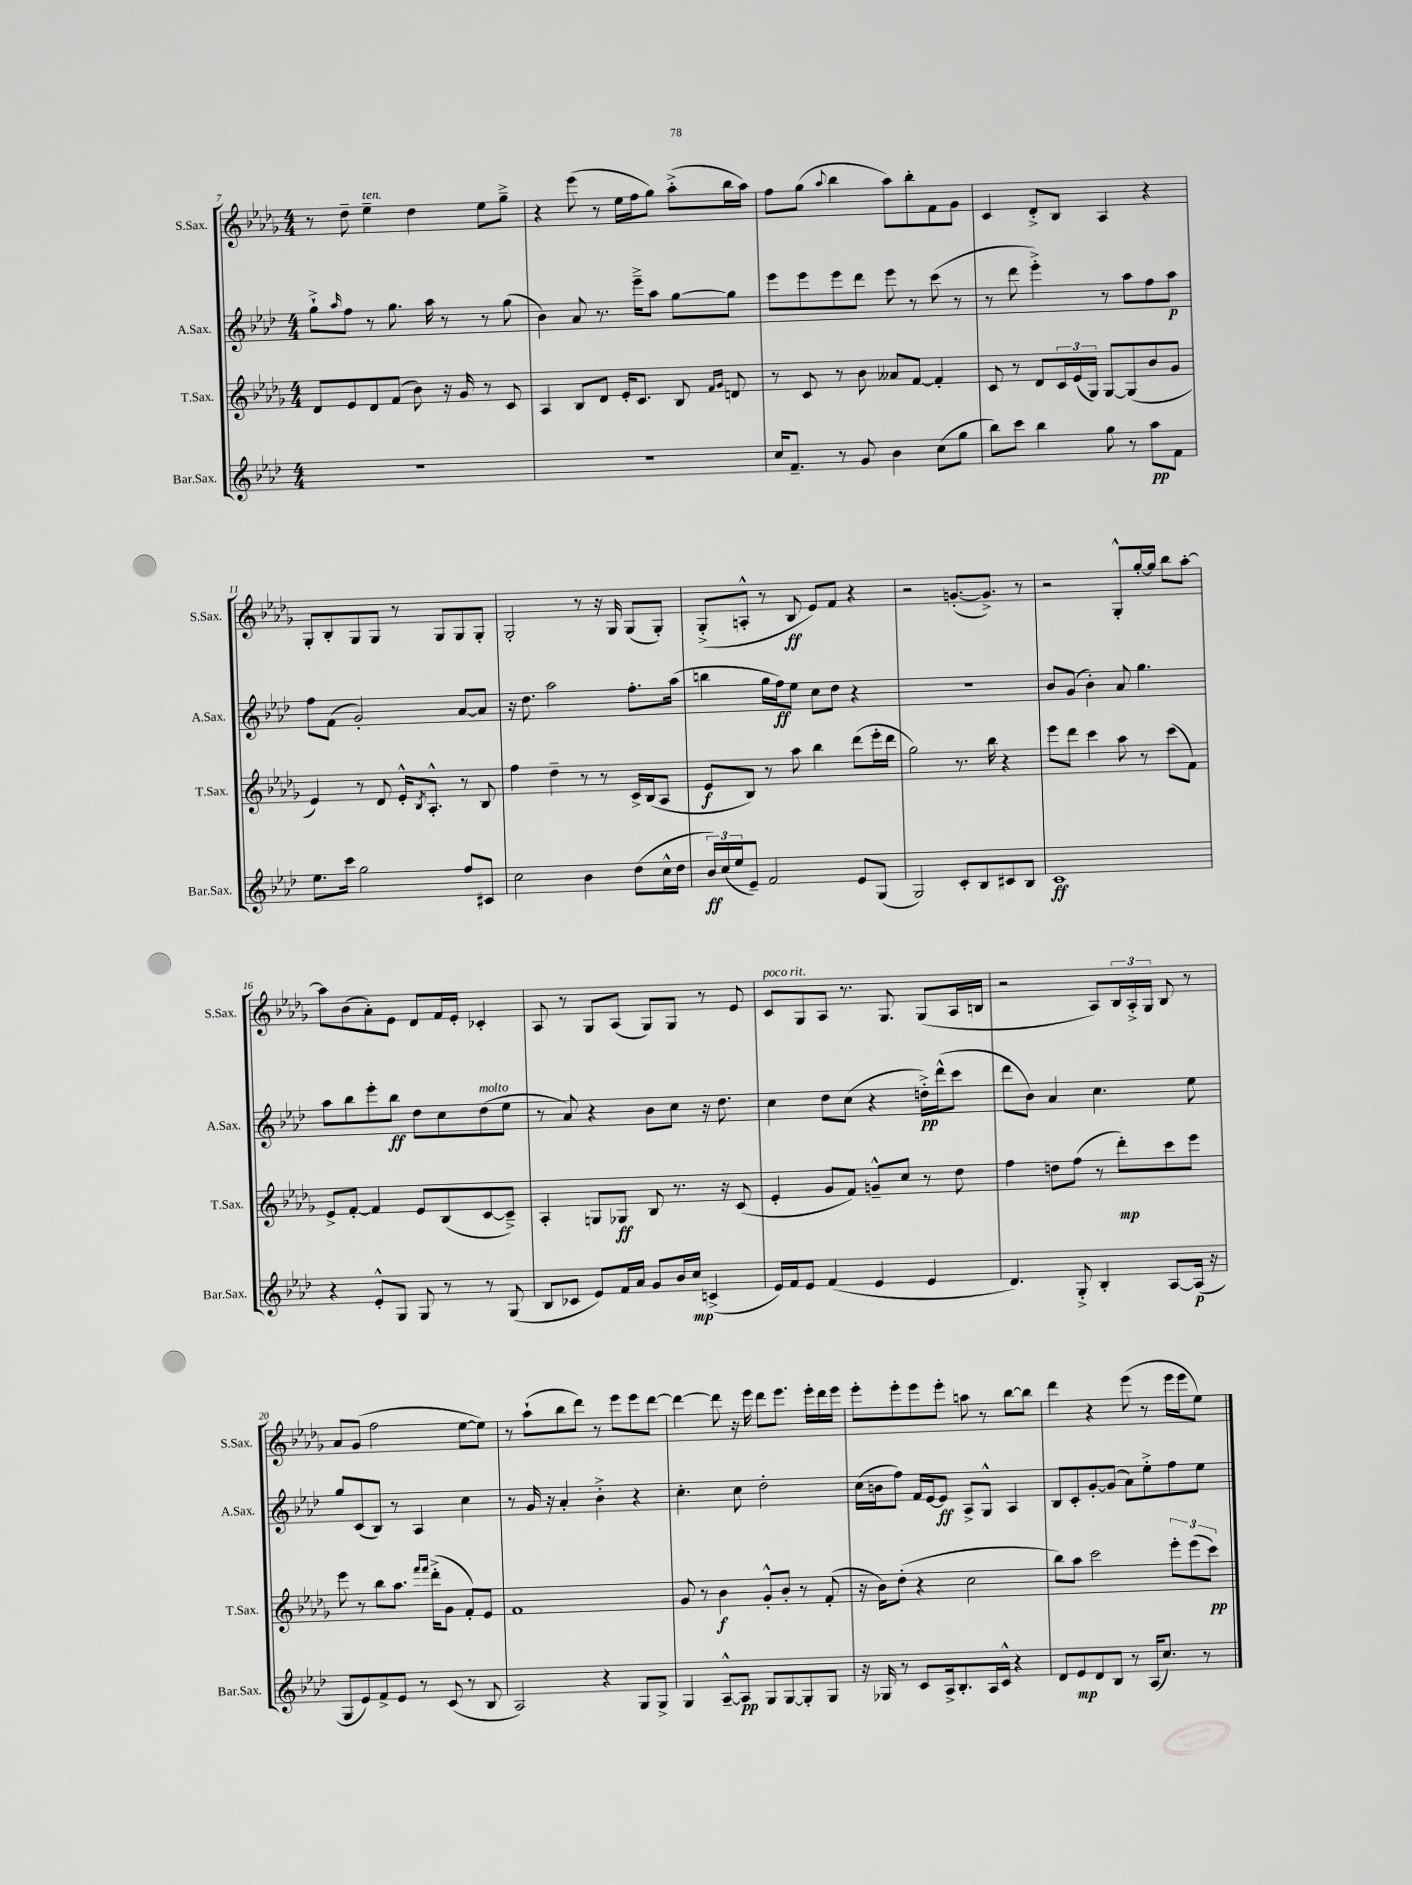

**kern	**kern	**kern	**kern
*staff4	*staff3	*staff2	*staff1
*clefG2	*clefG2	*clefG2	*clefG2
*k[b-e-a-d-]	*k[b-e-a-d-g-]	*k[b-e-a-d-]	*k[b-e-a-d-g-]
*M4/4	*M4/4	*M4/4	*M4/4
1r	8d-	8gg`^	8r
.	.	16qqaa-	.
.	8e-	8ff	8dd-~
.	8d-	8r	4ee-~
.	(8f	8.gg	.
.	8b-)	.	4dd-
.	.	16aa-	.
.	16r	8r	.
.	16g-	.	.
.	8r	8r	8ee-
.	8c	(8gg	8gg-~^
=	=	=	=
1r	4A-	4b-)	4r
.	8B-	8a-	(8eee-
.	8d-	8.r	8r
.	16e-'	.	16ee-
.	8.c	16eee-~^	16ff
.	.	8aa-	8gg-)
.	8B-	[8gg	(8aa-'^
.	16qqf	.	.
.	16qqg-	.	.
.	8d	8gg]	16bb-
.	.	.	16aa-)
=	=	=	=
16cc	8r	8eee-	8ff
8.f~	.	.	.
.	8c	8eee-	(8gg-
.	.	.	8qqaa-
8r	8r	8eee-	4bb-
8g	8b-	8ddd-	.
4b-	8a--	8eee-	8aa-)
.	[8f	8r	8bb-'
(8cc	4f']	(8ccc	8f
8gg	.	8r	8g-
=	=	=	=
8bb-)	8c	8r	4c
8ccc	8r	8ddd-	.
4bb-	8d-	4eee-'^)	8d-'^
.	24c	.	8B-
.	(24e-	.	.
.	24G-)	.	.
8gg	[8G-	8r	4A-
8r	(8G-]	8aa-	.
8aa-	8b-	8ff	4r
8f	8g-	8aa-	.
=	=	=	=
8.ee-	4e-)	8ff	8G-'
.	.	(8f	8B-'
16ccc	.	.	.
2gg	8r	2g')	8G-
.	8d-	.	8G-
.	16e-'^^	.	8r
.	8qB-	.	.
.	8.A-'^^	.	.
.	.	.	8G-
8ff	8r	[8a-	8G-
8c#	8B-	8a-]	8G-'
=	=	=	=
2cc	4ff	16r	2G-'
.	.	8.dd-	.
.	4dd-~	2aa-	.
4b-	8r	.	8r
.	8r	.	16r
.	.	.	16G-
(8dd-	16c^	8.ff'	(8G-
.	(16B-	.	.
16cc^^	8A-	.	8G-')
16dd-	.	(16aa-	.
=	=	=	=
24b-)	8e-	4bb	(8G-'^
(24cc	.	.	.
24ee-	.	.	.
8e-~)	8B-)	.	8A'^^
2f	8r	16gg	8r
.	.	16ff)	.
.	8aa-	8ee-	8B-
.	4bb-	8cc	8e-)
.	.	8dd-	8f
8e-	(8ddd-	4r	4r
(8G	16eee-'	.	.
.	16ddd-	.	.
=	=	=	=
2G)	2gg-)	1r	2r
8c'	8.r	.	([8.g'
8B-	.	.	.
.	16bb-	.	8.g^])
8c#	4r	.	.
8B-	.	.	8r
=	=	=	=
1c	8eee-	8b-	2r
.	8ddd-	(8g	.
.	4ccc	4b-')	.
.	8aa-	8a-	8G-'^^
.	8r	4.gg	[16gg-'
.	.	.	16gg-]
.	(8ccc	.	8bb-
.	8f)	.	[8aa-'
=	=	=	=
4r	8e-^	8aa-	8aa-]
.	[8f'	8bb-	(8b-
8e-'^^	4f]	8eee-'	8a-')
8G	.	8bb-	8e-
8G	8e-	8dd-	8d-
8r	(8B-	8cc	16f
.	.	.	16e-'
8r	[8c	(8dd-	4c-'
(8G	8c~^])	8ee-	.
=	=	=	=
8B-	4A-'	8r	8A-
8c-	.	8a-)	8r
8e-)	8G	4r	8G-
16f	8G-	.	(8A-
16a-	.	.	.
8g	8B-	8b-	8G-)
16b-	8.r	8cc	8G-
16cc	.	.	.
(4c^	.	16r	8r
.	16r	8.dd-	.
.	(8c	.	8e-
=	=	=	=
16e-)	4e-'	4cc	8c
16f	.	.	.
8e-	.	.	8G-
(4f	8g-	8dd-	8A-
.	8f)	(8cc	8.r
4e-	8g~^^	4r	.
.	.	.	8.G-
.	8cc	.	.
4e-	8r	16dd'^)	(8G-
.	.	(16ddd-^^	.
.	8dd-	8ccc	16A-
.	.	.	16B
=	=	=	=
4.d-)	4ff	8ddd-	2r
.	.	8b-)	.
.	8dd	4a-	.
8G'^	(8ff	.	.
4B-'	8r	4.cc	8A-)
.	8ddd-')	.	24B-
.	.	.	24A-'^
.	.	.	24G-
[8A-	8ccc	.	8B-
(16A-]	8eee-	8ee-	8r
16r	.	.	.
=	=	=	=
8G	8eee-	8gg	8a-
8e-)	8r	(8c	(8g-
8f^	8bb-	8B-)	2ff
8e-	8.aa-	8r	.
8r	.	4A-	.
.	16qqfff	.	.
.	16qqfff	.	.
.	(16ddd-'^	.	.
(8c	8g-	.	.
8r	8f')	4cc	[8ee-
8B-	8e-	.	8ee-])
=	=	=	=
2A-)	1f	8r	8r
.	.	16g	(8aa-`
.	.	16r	.
.	.	4a-'	8bb-
.	.	.	8ddd-)
4r	.	4b-'^	8r
.	.	.	8eee-
8G	.	4r	8eee-
8G^	.	.	[8ddd-
=	=	=	=
4G	8g-	4.cc'	4ddd-_
.	8r	.	.
[8A-~^^	4b-	.	8ddd-]
8A-]	.	8cc	16r
.	.	.	16eee-
8G	8g-'^^	2dd-'	8ddd-
[8G	8b-'	.	8.eee-
8G']	8r	.	.
.	.	.	16eee-'
8G	(8f'	.	16ddd-
.	.	.	16eee-
=	=	=	=
16r	16r	(16cc	8eee-'
16G-	16b-)	16b	.
8r	(8dd-'	8ff)	8eee-'
8c	4r	16f	8eee-
.	.	[16e-	.
16A-^	.	8e-]	8eee-'
8.B-'	.	.	.
.	2cc	8A-^	8aa
16A-	.	8G^^	8r
16c^^	.	.	.
4r	.	4A-	[8bb-
.	.	.	8bb-]
=	=	=	=
8d-	8bb-)	8B-	4ddd-
8e-	8aa-	8c'	.
8d-	2ccc	[8g'	4r
8B-	.	(8g]	.
8r	.	8a-)	(8eee-
(16A-	.	8ee-'^	8r
8.cc)	.	.	.
.	12eee-'	8ff	16eee-
.	.	.	16eee-
.	(12eee-	.	.
8r	.	8ee-	8ee-)
.	12ccc)	.	.
==	==	==	==
*-	*-	*-	*-
